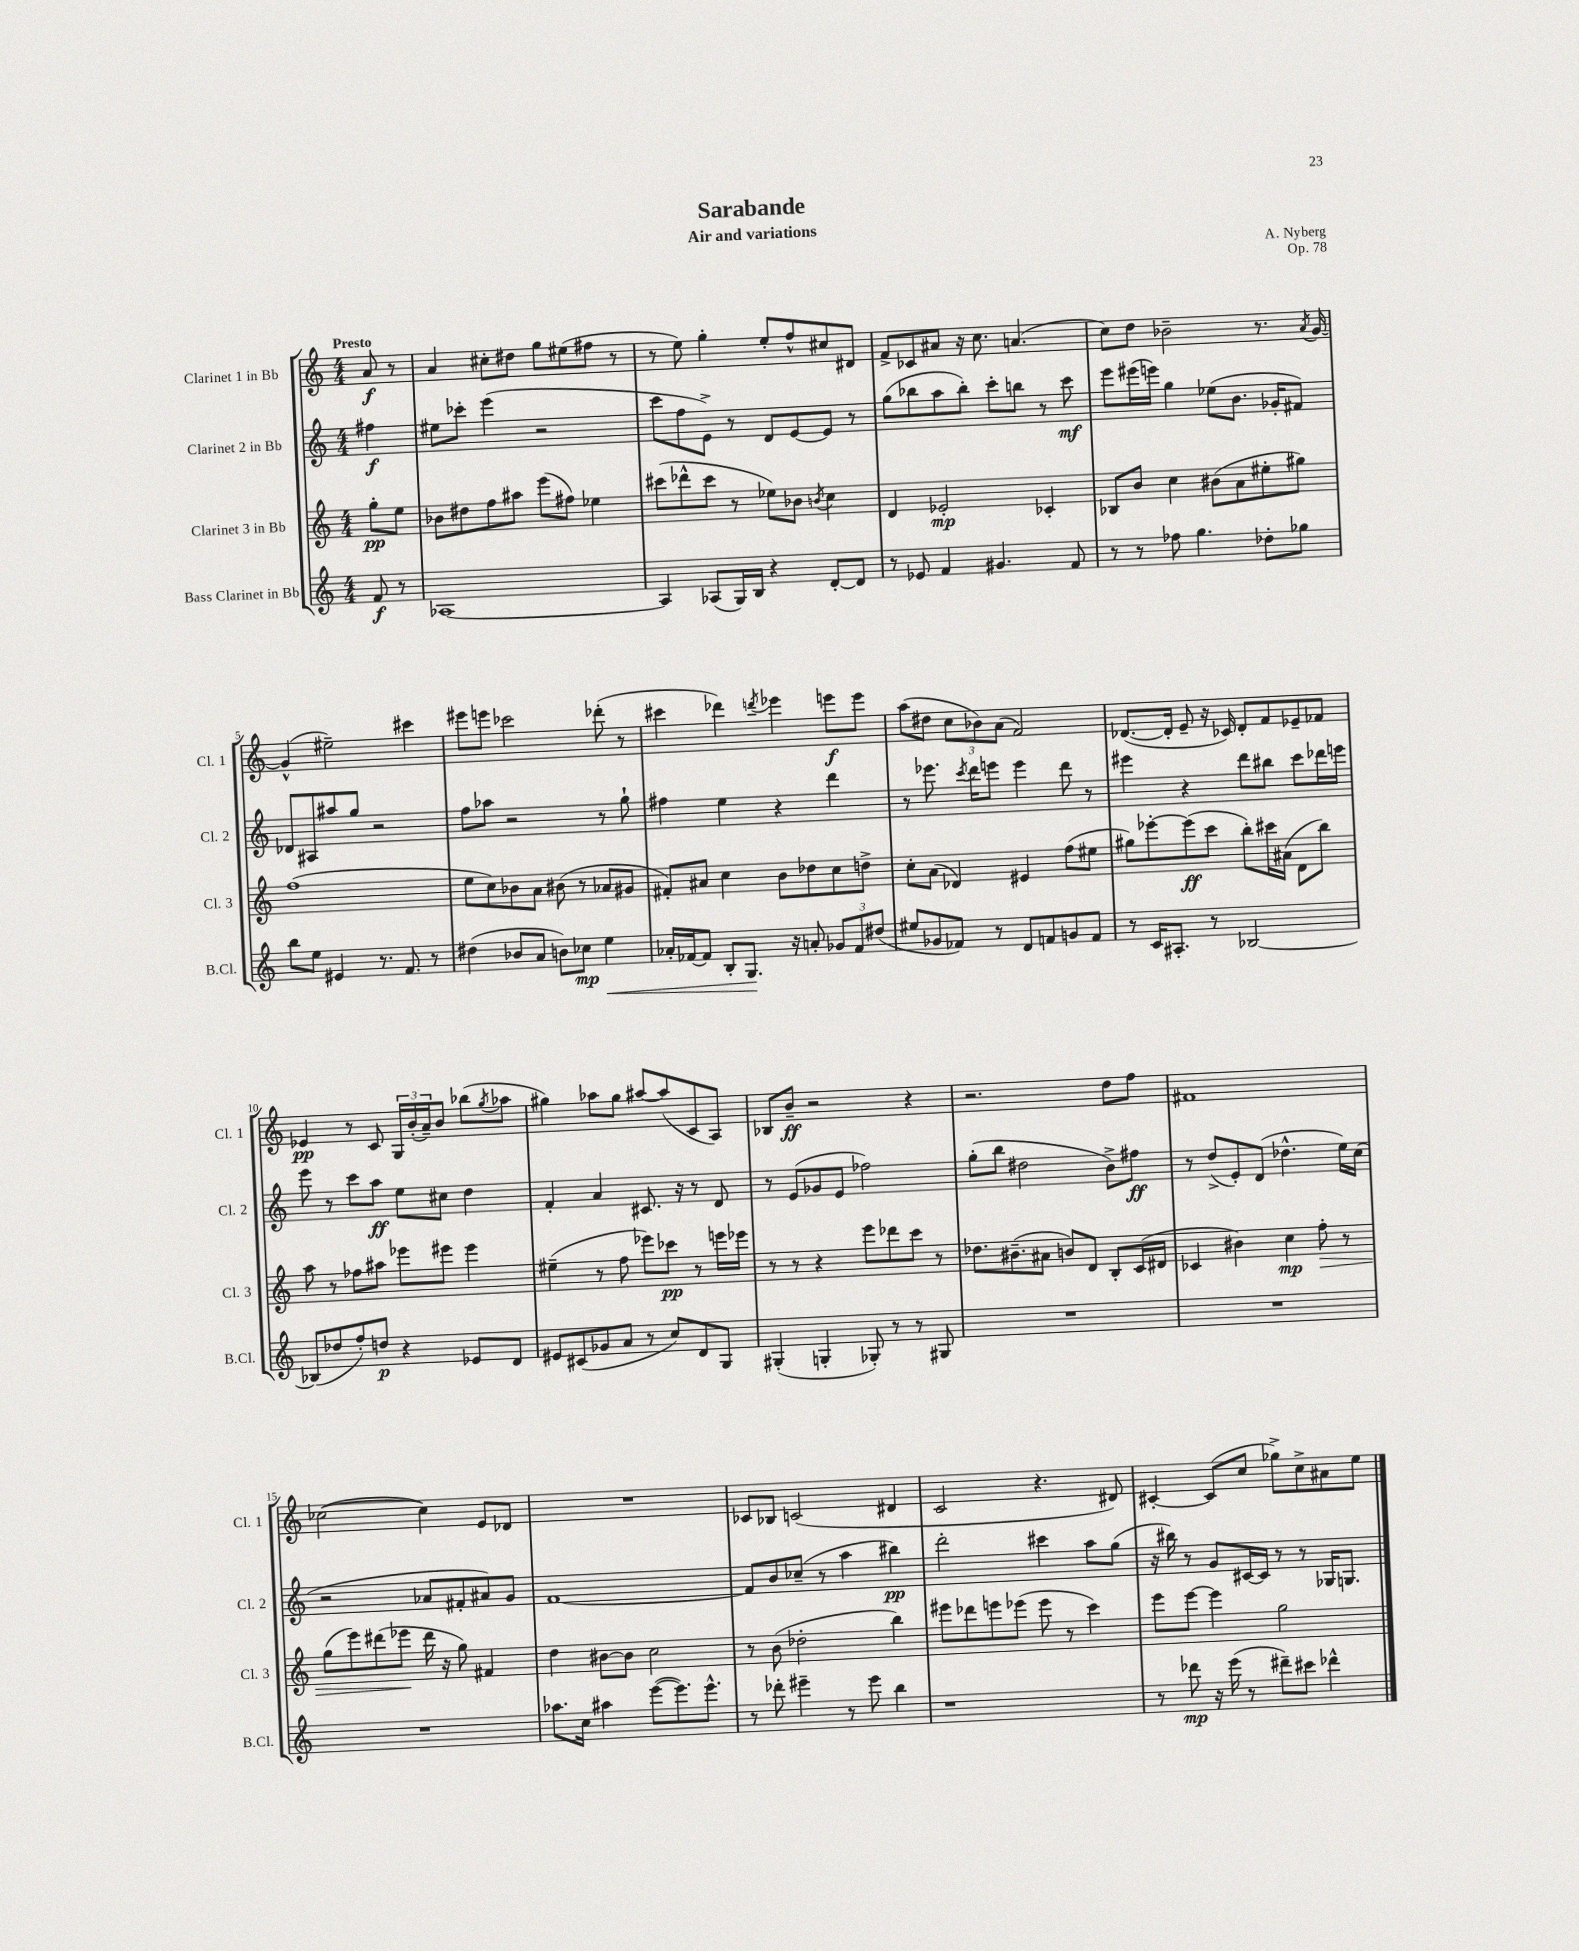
\header { title = "Sarabande" composer = "A. Nyberg" subtitle = "Air and variations" opus = "Op. 78" }
<<
\new StaffGroup <<
\new Staff = "s0" \with { instrumentName = "Clarinet 1 in Bb" shortInstrumentName = "Cl. 1" } {
    \clef treble \key c \major \numericTimeSignature \time 4/4 \partial 4 \tempo "Presto"
    a'8\f r8 |
    a'4 cis''8-. dis''8 g''8 eis''8( fis''8 r8 |
    r8 e''8) g''4-. e''8-. f''8-^ cis''8 dis'8 |
    f'8-> ces'8 ais'8 r16 c''8. a'4.( |
    c''8) d''8 bes'2-- r8. \acciaccatura { a'8 } g'16~ |
    g'4-^( eis''2--) cis'''4 |
    eis'''8 e'''8 ces'''2 des'''8-.( r8 |
    cis'''4 des'''4) \acciaccatura { d'''8 } ees'''4 e'''8\f e'''8 |
    a''8( dis''8 \tuplet 3/2 { c''8 bes'8) a'8( } f'2) |
    des'8.~( des'16-. e'8-- r16 ces'16) des'8-. f'8 ees'8-- fes'8 |
    ees'4\pp r8 c'8 \tuplet 3/2 { g16 b'16-.( a'16--) } b'8 bes''8( \acciaccatura { g''8 } aes''8 |
    gis''4) aes''8 gis''8 ais''8~ ais''8( c'8 a8) |
    bes8 b'8--\ff r2 r4 |
    r2. d''8 f''8 |
    fis'1 |
    ces''2~( ces''4) e'8 des'8 |
    R1 |
    ces'8 bes8 c'2( dis'4 |
    c'2 r4. dis'8) |
    cis'4~-. cis'8( c''8 ges''8->) c''8-> ais'8 e''8 \bar "|." |
}
\new Staff = "s1" \with { instrumentName = "Clarinet 2 in Bb" shortInstrumentName = "Cl. 2" } {
    \clef treble \key c \major \numericTimeSignature \time 4/4 \partial 4
    fis''4\f |
    eis''8 ces'''8-. e'''4( r2 |
    c'''8 f''8 e'8->) r8 d'8 e'8~ e'8 r8 |
    g''8( bes''8 a''8 bes''8-.) c'''8-. b''8 r8 c'''8\mf |
    e'''8 eis'''16( e'''16) g''4 ees''8( b'8. ges'16-. fis'8) |
    des'8 ais8 ais''8 g''8 r2 |
    f''8 aes''8 r2 r8 g''8-! |
    fis''4 e''4 r4 d'''4 |
    r8 ees'''8. \acciaccatura { c'''8 } d'''16 e'''8 e'''4 d'''8 r8 |
    eis'''4 r4 d'''8 bis''8 c'''8 des'''16 e'''16 |
    e'''8 r8 c'''8 a''8\ff e''8 cis''8 d''4 |
    f'4-. a'4 cis'8. r16 r8 d'8 |
    r8 e'8( ges'8 e'8 fes''2) |
    g''8-.( b''8 dis''2 b'8->) fis''8\ff |
    r8 d''8->( e'8-.) d'8( des''4.-^ e''16) c''16( |
    r2 aes'8 fis'8-. ais'8) g'8 |
    f'1~ |
    f'8 b'8 ces''8--( r8 a''4 bis''4\pp) |
    d'''2-. cis'''4 a''8 g''8( |
    r16 bis''16) r8 g'8 cis'16~ cis'16 r8 r8 ges16 g8. \bar "|." |
}
\new Staff = "s2" \with { instrumentName = "Clarinet 3 in Bb" shortInstrumentName = "Cl. 3" } {
    \clef treble \key c \major \numericTimeSignature \time 4/4 \partial 4
    g''8-.\pp e''8 |
    bes'8 dis''8 f''8 ais''8 e'''8( fis''8) ees''4 |
    cis'''8( des'''8-^ cis'''8 r8 ees''8) bes'8 \acciaccatura { b'8 } c''4 |
    d'4 ees'2-.\mp ces'4-. |
    bes8 b'8 c''4 bis'8( a'8 eis''8-. gis''8) |
    f''1( |
    e''8 c''8) bes'8 a'8 bis'8( r8 aes'8 gis'8 |
    fis'8-.) ais'8 c''4 b'8 des''8 c''8 d''8-> |
    c''8-. a'8( des'4) eis'4 f''8( eis''8 |
    gis''8) ees'''8~-. ees'''8\ff( c'''8 b''8-.) cis'''16 ais'16( d'8 b''8) |
    a''8 r8 fes''8 ais''8 ees'''8 eis'''8 eis'''4 |
    eis''4--( r8 f''8 ees'''8) ces'''8\pp r8 e'''16 ees'''16 |
    r8 r8 r4 e'''8 des'''8 c'''8 r8 |
    des''8. bis'8.--( ais'8 b'8) d'8 b8-. c'16( dis'16 |
    ces'4 bis'4) c''4\mp f''8-.\> r8 |
    g''8( e'''8) dis'''8( ees'''8\! dis'''16 r16 g''8) fis'4 |
    d''4 bis'8~ bis'8 c''2 |
    r8 b'8( des''2-. b''4) |
    eis'''8 des'''8 e'''8 ees'''8( ees'''8 r8 c'''4) |
    e'''8 e'''8~ e'''4 g''2 \bar "|." |
}
\new Staff = "s3" \with { instrumentName = "Bass Clarinet in Bb" shortInstrumentName = "B.Cl." } {
    \clef treble \key c \major \numericTimeSignature \time 4/4 \partial 4
    f'8\f r8 |
    aes1~ |
    aes4 aes8( g16) b16 r4 d'8~-. d'8 |
    r8 ees'8 f'4 gis'4. f'8 |
    r8 r8 fes''8 g''4. des''8-. ges''8 |
    b''8 e''8 eis'4 r8. f'8. r8 |
    dis''4( bes'8 a'8 b'8) ces''8\mp e''4\< |
    aes'16-. fes'16~ fes'8 b8-. g8.\! r16 a'8-. \tuplet 3/2 { ges'8 fes'8 dis''8( } |
    eis''8 ges'8 fes'8) r8 d'8 f'8 g'8 f'8 |
    r8 c'16 ais8.-. r8 bes2~ |
    bes8( des''8 f''8-.) d''8\p r4 ees'8 d'8 |
    eis'8 cis'8( ges'8 a'8 r8 c''8) d'8 g8 |
    gis4-.( g4-. ges8-.) r8 r8 gis8 |
    R1 |
    R1 |
    R1 |
    aes''8. c''16 ais''4 e'''8~( e'''8.) e'''8.-^ |
    r8 des'''8-. eis'''4-- r8 eis'''8 b''4 |
    r1 |
    r8 des'''8\mp r16 e'''16( r8 dis'''8--) cis'''8 des'''4-^ \bar "|." |
}
>>
>>
